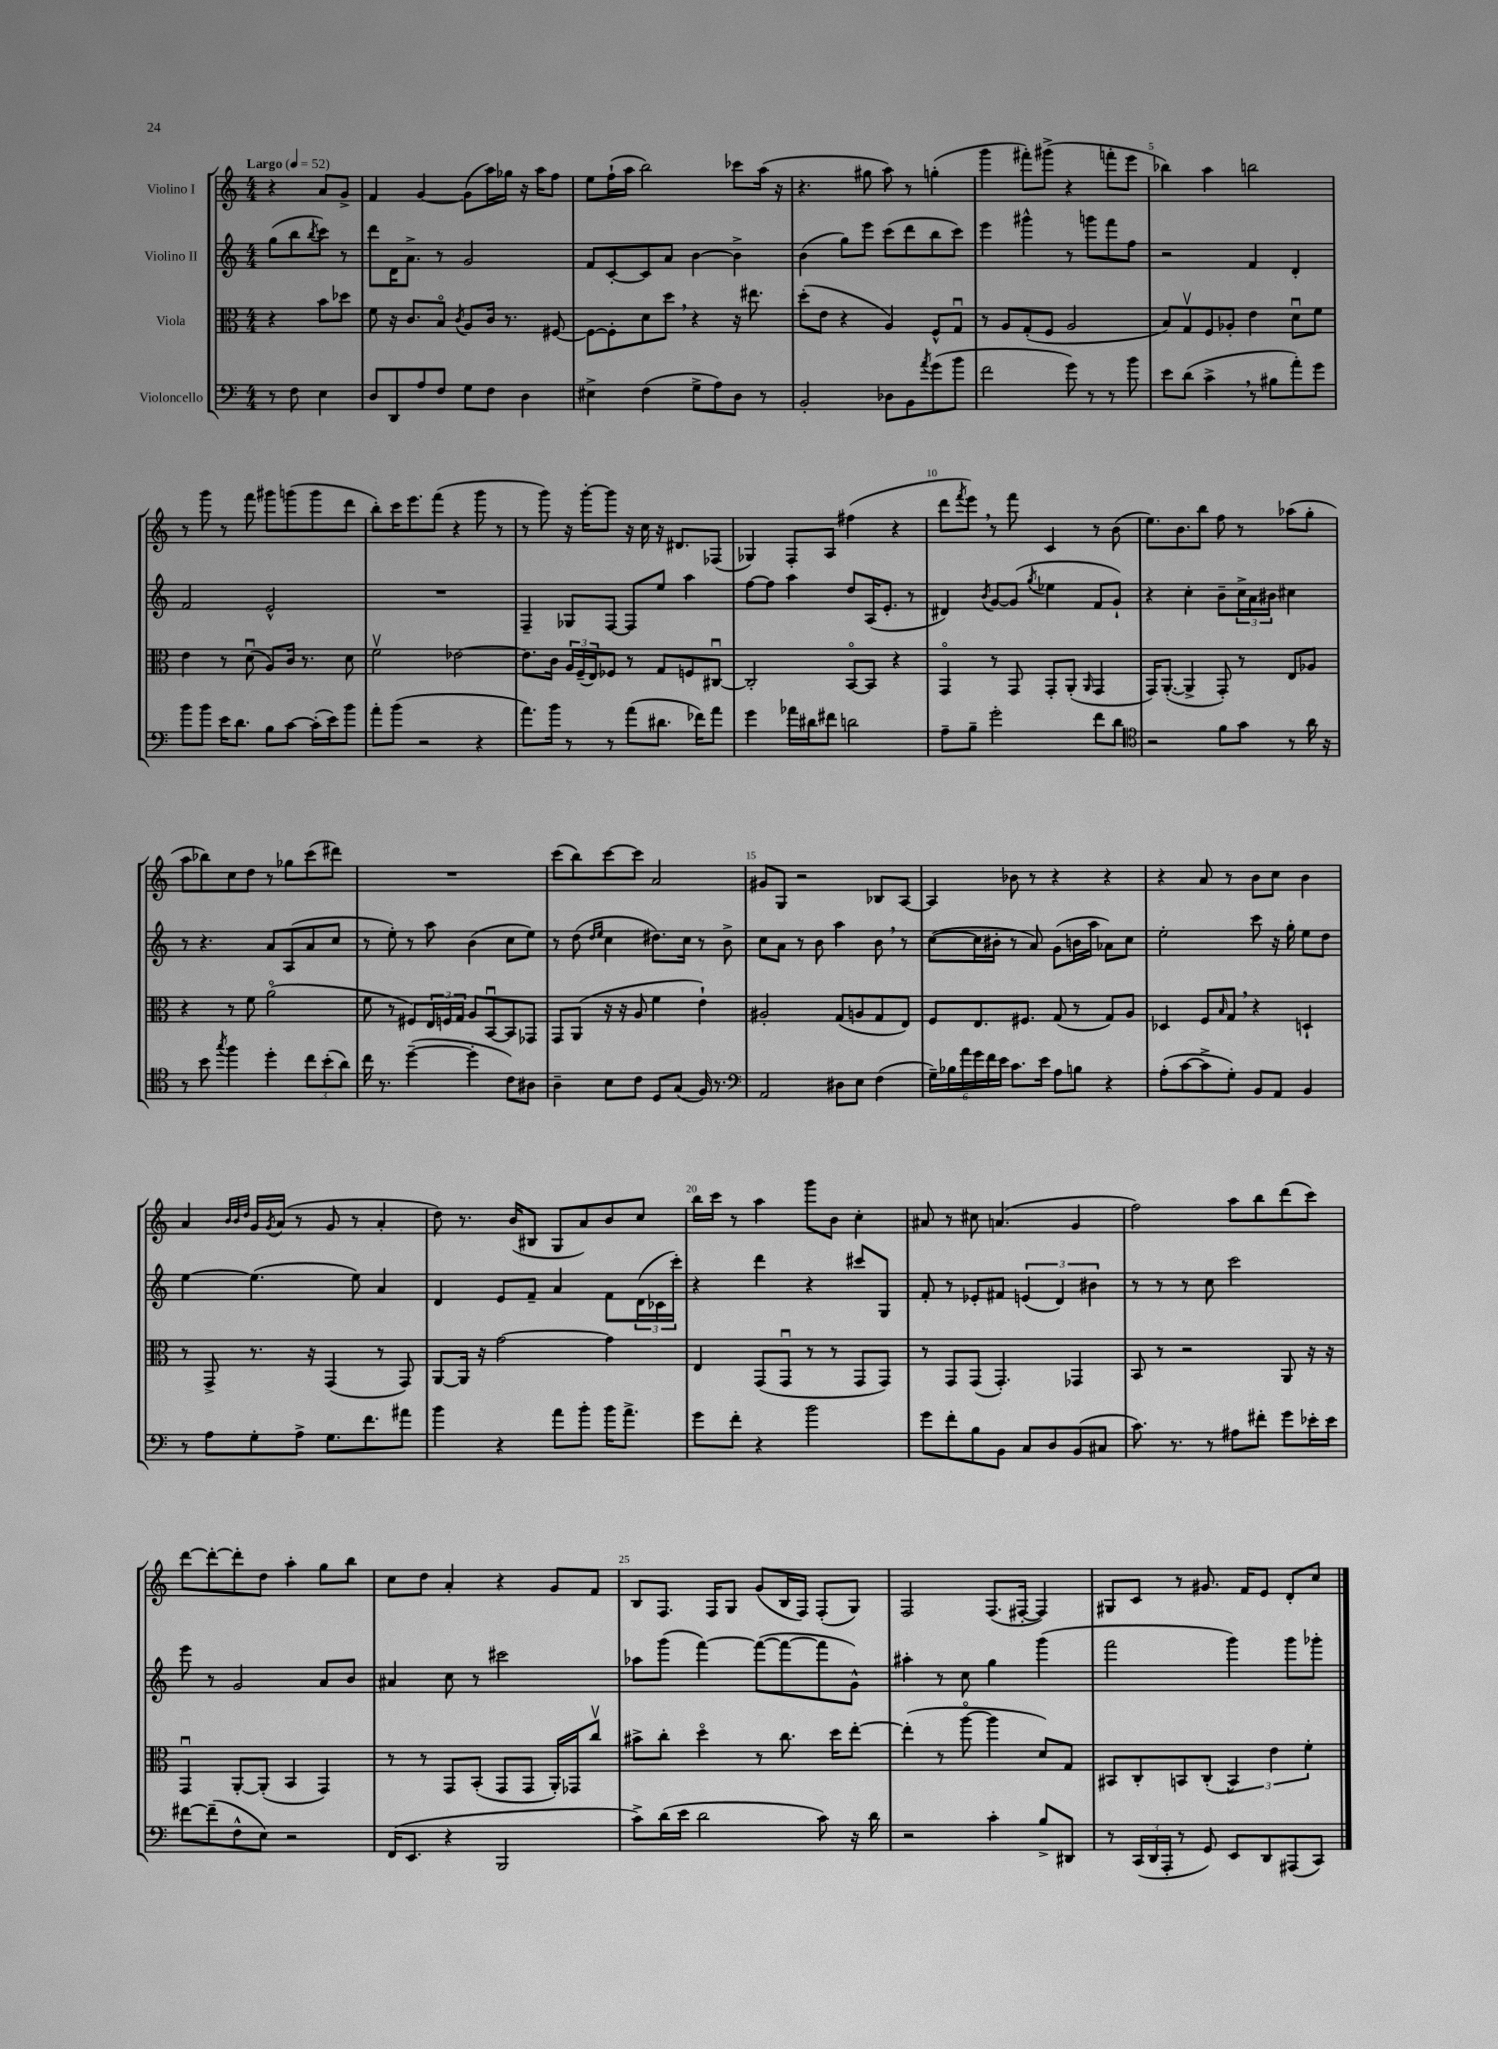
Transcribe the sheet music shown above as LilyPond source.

<<
\new StaffGroup <<
\new Staff = "s0" \with { instrumentName = "Violino I" } {
    \clef treble \key c \major \numericTimeSignature \time 4/4 \partial 2 \tempo "Largo" 4 = 52
    r4 a'8 g'8-> |
    f'4 g'4~ g'8( a''16) ges''16 r16 a''16 f''8 |
    e''8 f''16-!( a''16 b''2) ces'''8 a''16( r16 |
    r4. gis''8 a''8) r8 g''4-.( |
    g'''4 fis'''8-.) gis'''8->( r4 f'''8-. e'''8 |
    bes''4) a''4 b''2 |
    r8 g'''8 r8 f'''8 gis'''8 g'''8( g'''8 d'''8 |
    b''8-.) c'''16 e'''8. f'''8( r4 g'''8 r8 |
    r8 g'''8) r16 g'''16~-. g'''8 r16 c''16 r16 dis'8. fes8( |
    ges4) f8-. a8 fis''4( r4 |
    d'''8 \acciaccatura { f'''8 } e'''8) \breathe r8 f'''8 c'4 r8 b'8( |
    e''8.) b'8. b''8 f''8 r8 aes''8( g''8-. |
    a''8 bes''8) c''8 d''8 r8 ges''8 c'''8( dis'''8) |
    R1 |
    c'''8( b''8) c'''8~ c'''8 a'2 |
    gis'8 g8 r2 bes8 a8~ |
    a4 bes'8 r8 r4 r4 |
    r4 a'8 r8 b'8 c''8 b'4 |
    a'4 \grace { b'32 b'32 d''32 } g'16 \acciaccatura { g'8 } a'16( r8 g'8 r8 a'4-. |
    d''8) r8. b'16( bis8 g8 a'8) b'8 c''8 |
    b''16 c'''16 r8 a''4 g'''8 b'8 c''4-. |
    ais'8 r8 cis''8 a'4.( g'4 |
    f''2) a''8 b''8 d'''8( c'''8) |
    d'''8~ d'''8~-. d'''8-. d''8 a''4-. g''8 b''8 |
    c''8 d''8 a'4-. r4 g'8 f'8 |
    b8 f8. f16 g8 g'8( b16 f16) f8-.( g8) |
    f2 f8.( fis16~-. fis4) |
    gis8 c'8 r8 gis'8. f'16 e'8 d'8-. c''8 \bar "|." |
}
\new Staff = "s1" \with { instrumentName = "Violino II" } {
    \clef treble \key c \major \numericTimeSignature \time 4/4 \partial 2
    g''8( b''8 \acciaccatura { b''8 } c'''8) r8 |
    d'''8 d'16 a'8.-> r8 g'2 |
    f'8 c'8~-. c'8 a'8 b'4~ b'4-> |
    b'4( g''8) e'''8 c'''8( d'''8 b''8 c'''8) |
    e'''4 gis'''4-^ r8 g'''8 f'''8 f''8 |
    r2 f'4 d'4-. |
    f'2 e'2-^ |
    R1 |
    f4-- ges8 f8~ f8 e''8 a''4 |
    f''8~ f''8 a''4 d''8 a16( e'8.-. r8 |
    dis'4) \acciaccatura { b'8 } g'8~ g'8( \acciaccatura { g''8 } ees''4 f'8 g'8-!) |
    r4 c''4-. b'8-- \tuplet 3/2 { c''16-> a'16 bis'16 } cis''4 |
    r8 r4. a'8 a8( a'8 c''8 |
    r8 e''8-.) r8 a''8 b'4( c''8 e''8) |
    r8 d''8( \grace { d''16 e''16 } c''4 dis''8.) c''16 r8 b'8-> |
    c''8 a'8 r8 b'8 a''4 b'8 \breathe r8 |
    c''8~( c''16 bis'16-. r8 a'8) g'8( b'16 a''16 aes'8) c''8 |
    e''2-. c'''8 r16 g''16-. e''8 d''8 |
    e''4~ e''4.( e''8) a'4 |
    d'4 e'8 f'8-- a'4 f'8 \tuplet 3/2 { d'16( ces'16 c'''16-.) } |
    r4 d'''4 r4 cis'''8 g8 |
    f'8-. r8 ees'8-. fis'8 \tuplet 3/2 { e'4( d'4) bis'4 } |
    r8 r8 r8 c''8 c'''2 |
    e'''8 r8 g'2 a'8 b'8 |
    ais'4 c''8 r8 cis'''2 |
    aes''8 g'''8( f'''4~) f'''8~( f'''8~ f'''8 g'8-^) |
    ais''4-. r8 c''8 g''4 g'''4( |
    f'''2 g'''4) g'''8 ges'''8-. \bar "|." |
}
\new Staff = "s2" \with { instrumentName = "Viola" } {
    \clef alto \key c \major \numericTimeSignature \time 4/4 \partial 2
    r4 b'8 des''8 |
    f'8 r16 c'8. b8\flageolet \acciaccatura { c'8 } a8 c'16 r8. fis8~ |
    fis8~ fis8-. d'8 d''8 \breathe r4 r16 eis''8. |
    d''8-.( e'8 r4 a4) f8-^ g8\downbow |
    r8 a8 g8-.( f8 a2 |
    b8) g8\upbow f8 aes8-. e'4 d'8\downbow f'8 |
    e'4 r8 d'8\downbow( a8) c'16 r8. d'8 |
    f'2\upbow ees'2~ |
    ees'8. c'16 \tuplet 3/2 { a16 f16--( e16) } fes8 r8 g8 f8 cis8~\downbow |
    cis2-. b,8~\flageolet b,8 r4 |
    g,4\flageolet r8 g,8 g,8-. a,8-.( \grace { a,16 } g,4 |
    g,16) a,8.~-.( a,4-> g,8-.) r8 e8 aes8 |
    r4 r8 f'8 a'2\flageolet( |
    f'8 r8 fis8) \tuplet 3/2 { e16 f16 g16 } a8 b,8~\downbow b,8 ges,8 |
    g,8 a,8( r16 r16 a8 f'4 e'4-!) |
    ais2-. g8( a8 g8 e8) |
    f8 e8. fis8. g8( r8 g8) a8 |
    des4 f8 \grace { b16 } g8 \breathe r4 d4-! |
    r8 g,8-> r8. r16 g,4( r8 g,8) |
    a,8~ a,16 r16 g'2~ g'4 |
    e4 g,8( g,8\downbow r8 r8 g,8 g,8) |
    r8 g,8 g,8( g,4.-.) ges,4 |
    b,8 r8 r2 a,8 r16 r16 |
    g,4\downbow a,8~-. a,8-.( b,4 g,4) |
    r8 r8 g,8 b,8-.( g,8 g,8 a,16-.) ges,16 c''8\upbow |
    bis'8-> c''8-. d''4\flageolet r8 c''8. d''16 e''8~-. |
    e''4-.( r8 a''8~\flageolet a''4 d'8) g8 |
    bis,8 c8-. b,8 c8-.( \tuplet 3/2 { b,4) e'4 f'4-. } \bar "|." |
}
\new Staff = "s3" \with { instrumentName = "Violoncello" } {
    \clef bass \key c \major \numericTimeSignature \time 4/4 \partial 2
    r8 f8 e4 |
    d8 d,8 a8 f8 g8 f8 d4 |
    eis4-> f4( g8-> a8) d8 r8 |
    b,2-. des8 b,8 \acciaccatura { a'8 } g'8( b'8 |
    f'2 g'8) r8 r8 b'8 |
    e'8 d'8( c'4-> \breathe r8 bis8 a'8-.) g'8 |
    b'8 b'8 e'16 d'8. b8 c'8~ c'16-.( e'16) b'8 |
    a'8-. b'8( r2 r4 |
    a'8.) b'16 r8 r8 a'8( dis'8. fes'16) a'8 |
    g'4 aes'16 dis'16 fis'8 d'2 |
    a8-- b8-- g'2-. f'8 d'8 |
    \clef tenor r2 f'8 g'8 r8 a'16 r16 |
    r8 b'8 \acciaccatura { g''8 } f''4 d''4-. \tuplet 3/2 { c''8 b'8-.( a'8) } |
    c''16 r8. d''4~--( d''4-. c'8) ais8 |
    a4-- b8 c'8 d8 g8( f16) r8. |
    \clef bass a,2 dis8 e8 f4( |
    \tuplet 6/4 { g16--) bes16 a'16 g'16 f'16 e'16 } c'8. e'16 a8 b8 r4 |
    a8-.( c'8~ c'8-> g8-.) b,8 a,8 b,4 |
    r8 a8 g8-. a8-> g8. f'8. ais'8 |
    b'4 r4 a'8 b'8-. b'16 a'8.-> |
    g'8 f'8-. r4 b'2 |
    g'8 f'8-. b8 b,8 c8 d8 b,8( cis8 |
    c'8.) r8. r8 ais8 fis'8-. g'8 ees'16-. ees'16 |
    fis'8~ fis'8--( f8-^ e8) r2 |
    f,16( e,8. r4 b,,2 |
    c'8->) d'16( e'16 d'2 c'8) r16 d'16 |
    r2 c'4-. b8-> dis,8 |
    r8 \tuplet 3/2 { c,16( d,16 a,,16-. } r8 g,8) e,8 d,8 ais,,8( c,8) \bar "|." |
}
>>
>>
\layout { \context { \Score \override BarNumber.break-visibility = ##(#f #t #t) barNumberVisibility = #(every-nth-bar-number-visible 5) } }
